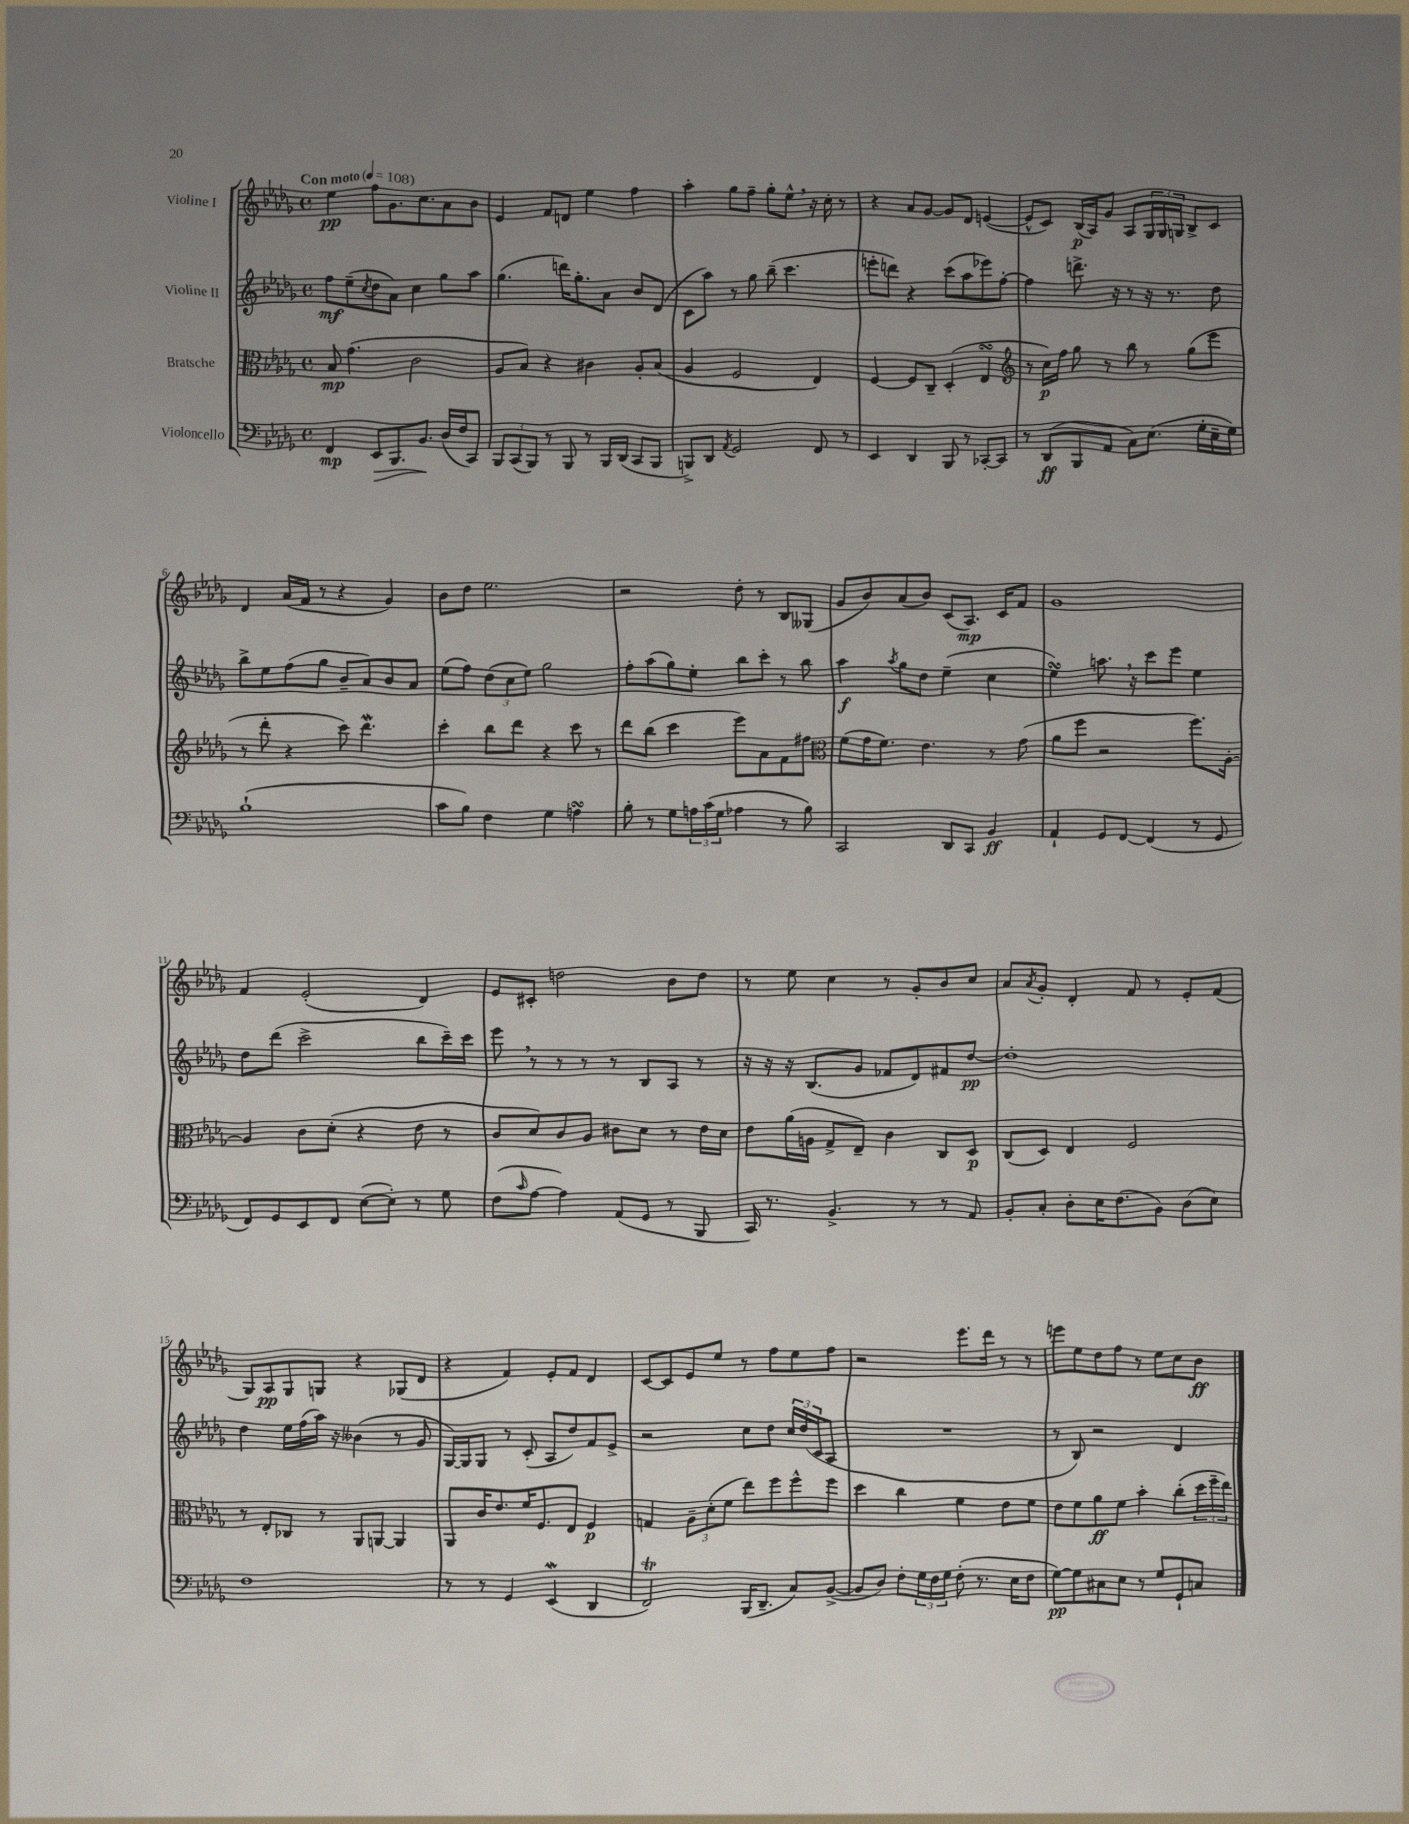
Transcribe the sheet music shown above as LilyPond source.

<<
\new StaffGroup <<
\new Staff = "s0" \with { instrumentName = "Violine I" } {
    \clef treble \key des \major \defaultTimeSignature \time 4/4 \tempo "Con moto" 4 = 108
    ees''4\pp f''8 ges'8. c''8. aes'8 bes'8 |
    ees'4 f'8 d'8 ees''4 f''4 |
    aes''4-. ges''8 f''8-- ges''8-. ees''8-^ \breathe r16 c''16-. r8 |
    r4 aes'8 ges'8~ ges'8 des'8 e'4~( |
    e'8-^ c'8) bes16\p( aes16) ges'8 aes8 \tuplet 3/2 { ges16 ges16 g16 } bes8-> c'8 |
    des'4 aes'16( f'16 r8 r4 ges'4) |
    bes'8 des''8 ees''2. |
    r2 des''8-. r8 bes8 geses8( |
    ges'8 bes'8) aes'8( bes'8) c'8( aes8.\mp) c'16 f'8 |
    ges'1 |
    f'4 ees'2-.( des'4) |
    ees'8 cis'8-. d''2 bes'8 d''8 |
    r8 ees''8 c''4 r8 ges'8-. bes'8 c''8 |
    aes'8 \acciaccatura { aes'8 } ges'8-. des'4-. f'8 r8 ees'8-. f'8( |
    ges8) aes8\pp ges8 g8 r4 ges8( des'8 |
    r4 f'4) ees'8-. f'8 des'4 |
    c'8~ c'8 ees'8 ees''8 r8 f''8 ees''8 f''8 |
    r2 ees'''8. des'''16 r8 r8 |
    e'''8 ees''8 des''8 f''8 r8 ees''8 c''8 bes'8\ff \bar "|." |
}
\new Staff = "s1" \with { instrumentName = "Violine II" } {
    \clef treble \key des \major \defaultTimeSignature \time 4/4
    f''8\mf ees''8--( \acciaccatura { c''8 } des''8 aes'8) c''4 ges''8 aes''8 |
    ges''4.( d'''16) ges''8.-. aes'8 bes'8 des'8( |
    c'8 aes''8) r8 ges''8 bes''8--( c'''4. |
    e'''8-. d'''8) r4 c'''8( aes''8 ees'''8) f''8~-. |
    f''4 d'''8.-> r16 r8 r16 r8. des''8 |
    bes''8-> ees''8 f''8( ges''8 bes'8-- aes'8) bes'8 aes'8 |
    ees''8( f''8) \tuplet 3/2 { des''8( c''8 ees''8) } ges''2 |
    f''8-. aes''8( ges''8) ees''8-. bes''8 c'''8-. r8 bes''8 |
    aes''4\f \acciaccatura { aes''8 } ges''8 des''8 ees''4--( c''4 |
    ees''4\turn) a''8. \breathe r16 c'''8 ees'''8 ees''4 |
    des''8 des'''8( c'''2-> bes''8 c'''16--) c'''16 |
    ees'''8 \breathe r8 r8 r8 r8 bes8 aes8 r8 |
    r16 r16 r16 bes8.( ges'8 fes'8 des'8) fis'8 des''8~\pp |
    des''1-. |
    des''4 ees''16 f''16( aes''16) r16 beses'4( r8 ges'8 |
    ges16~) ges16 ges8 r8 c'8-.( aes8 des''8) f'8 ees'8-> |
    r2 c''8 des''8 \tuplet 3/2 { c''16 des''16( c'16 } aes8 |
    R1 |
    r8 bes8) r2 des'4 \bar "|." |
}
\new Staff = "s2" \with { instrumentName = "Bratsche" } {
    \clef alto \key des \major \defaultTimeSignature \time 4/4
    bes8\mp ges'4.( c'2 |
    aes8 bes8) r4 cis'4 aes8-. bes8( |
    aes4 f2 ees4) |
    f4~ f8 c8-- des4-.( ees4\turn |
    \clef treble r8 c''16\p) f''16 ges''8 r8 bes''8 r8 ges''8( ees'''8 |
    r8 des'''8-. r4 c'''8) des'''4.\mordent |
    c'''4-. bes''8 des'''8 r4 c'''8 r8 |
    des'''8 bes''8( c'''4 ees'''8) aes'8 f'8 fis''8 |
    \clef alto f'8( ges'16 f'8.) ees'4. r8 ges'8( |
    aes'8 f''8 r2 f''8.) aes16~-. |
    aes4 c'8 des'8-.( r4 ees'8 r8 |
    c'8 des'8) c'8 aes8 cis'8 des'8 r8 ees'16 des'16 |
    ees'8 aes'16( a16 ges8-> ees8--) c'4 c8 des8\p |
    c8( des8) ees4 f2 |
    r8 ees8-. ces8 r8 aes,8 a,8~ a,4 |
    aes,8 c'16 ees'8. f'16 f8. ees8 f4\p |
    g4 \tuplet 3/2 { aes8-- des'8-.( f'8 } ees''8) f''8 f''8-^ f''8 |
    des''4 c''4 f'4 ees'8 f'8 |
    ees'8 f'8 aes'8\ff f'8 bes'4-. c''8-.( \tuplet 3/2 { des''16 f''16-- ees''16) } \bar "|." |
}
\new Staff = "s3" \with { instrumentName = "Violoncello" } {
    \clef bass \key des \major \defaultTimeSignature \time 4/4
    f,4\mp ees,8\> bes,,8. bes,8.\! des16( f16 c,8) |
    \tuplet 3/2 { bes,,8 c,8( bes,,8) } r8 bes,,8 r8 bes,,16 des,16( c,8 bes,,8 |
    b,,8->) des,8 \acciaccatura { aes,8 } ges,2 f,8 r8 |
    ees,4 des,4 bes,,8 r8 ces,8~-. ces,8 |
    r8 des,8\ff( bes,,8 aes,8 c8) ees8.( ges16-. ees16-- ges16) |
    bes1-!( |
    c'8 bes8) f4 ges4 a4\turn |
    bes8-. r8 ges8 \tuplet 3/2 { a16 c'16( ges16 } aes4 r8 bes8) |
    c,2 des,8 c,8 bes,4\ff |
    aes,4-! ges,8 f,8~ f,4( r8 ges,8 |
    f,8) ges,8 ees,8 f,8 ees8~( ees8-.) r8 ges8 |
    f8( \grace { c'16 } aes8~ aes4) aes,8( ges,8 r8 bes,,8 |
    c,16) r8. bes,4.-> r8 r8 aes,8 |
    bes,8-. c8-. des8-. ees16 f8.( bes,8) des8( ees8) |
    f1 |
    r8 r8 ges,4 ees,4\mordent( des,4 |
    f,2\trill) bes,,16( des,8.-- c8) bes,8~->( |
    bes,8 des8) f8-. \tuplet 3/2 { ges16 f16 ges16 } f8-.( r8. ees16 f8 |
    ges8~\pp) ges8 cis8 ees8 r8 ges8 ges,8-! c8 \bar "|." |
}
>>
>>
